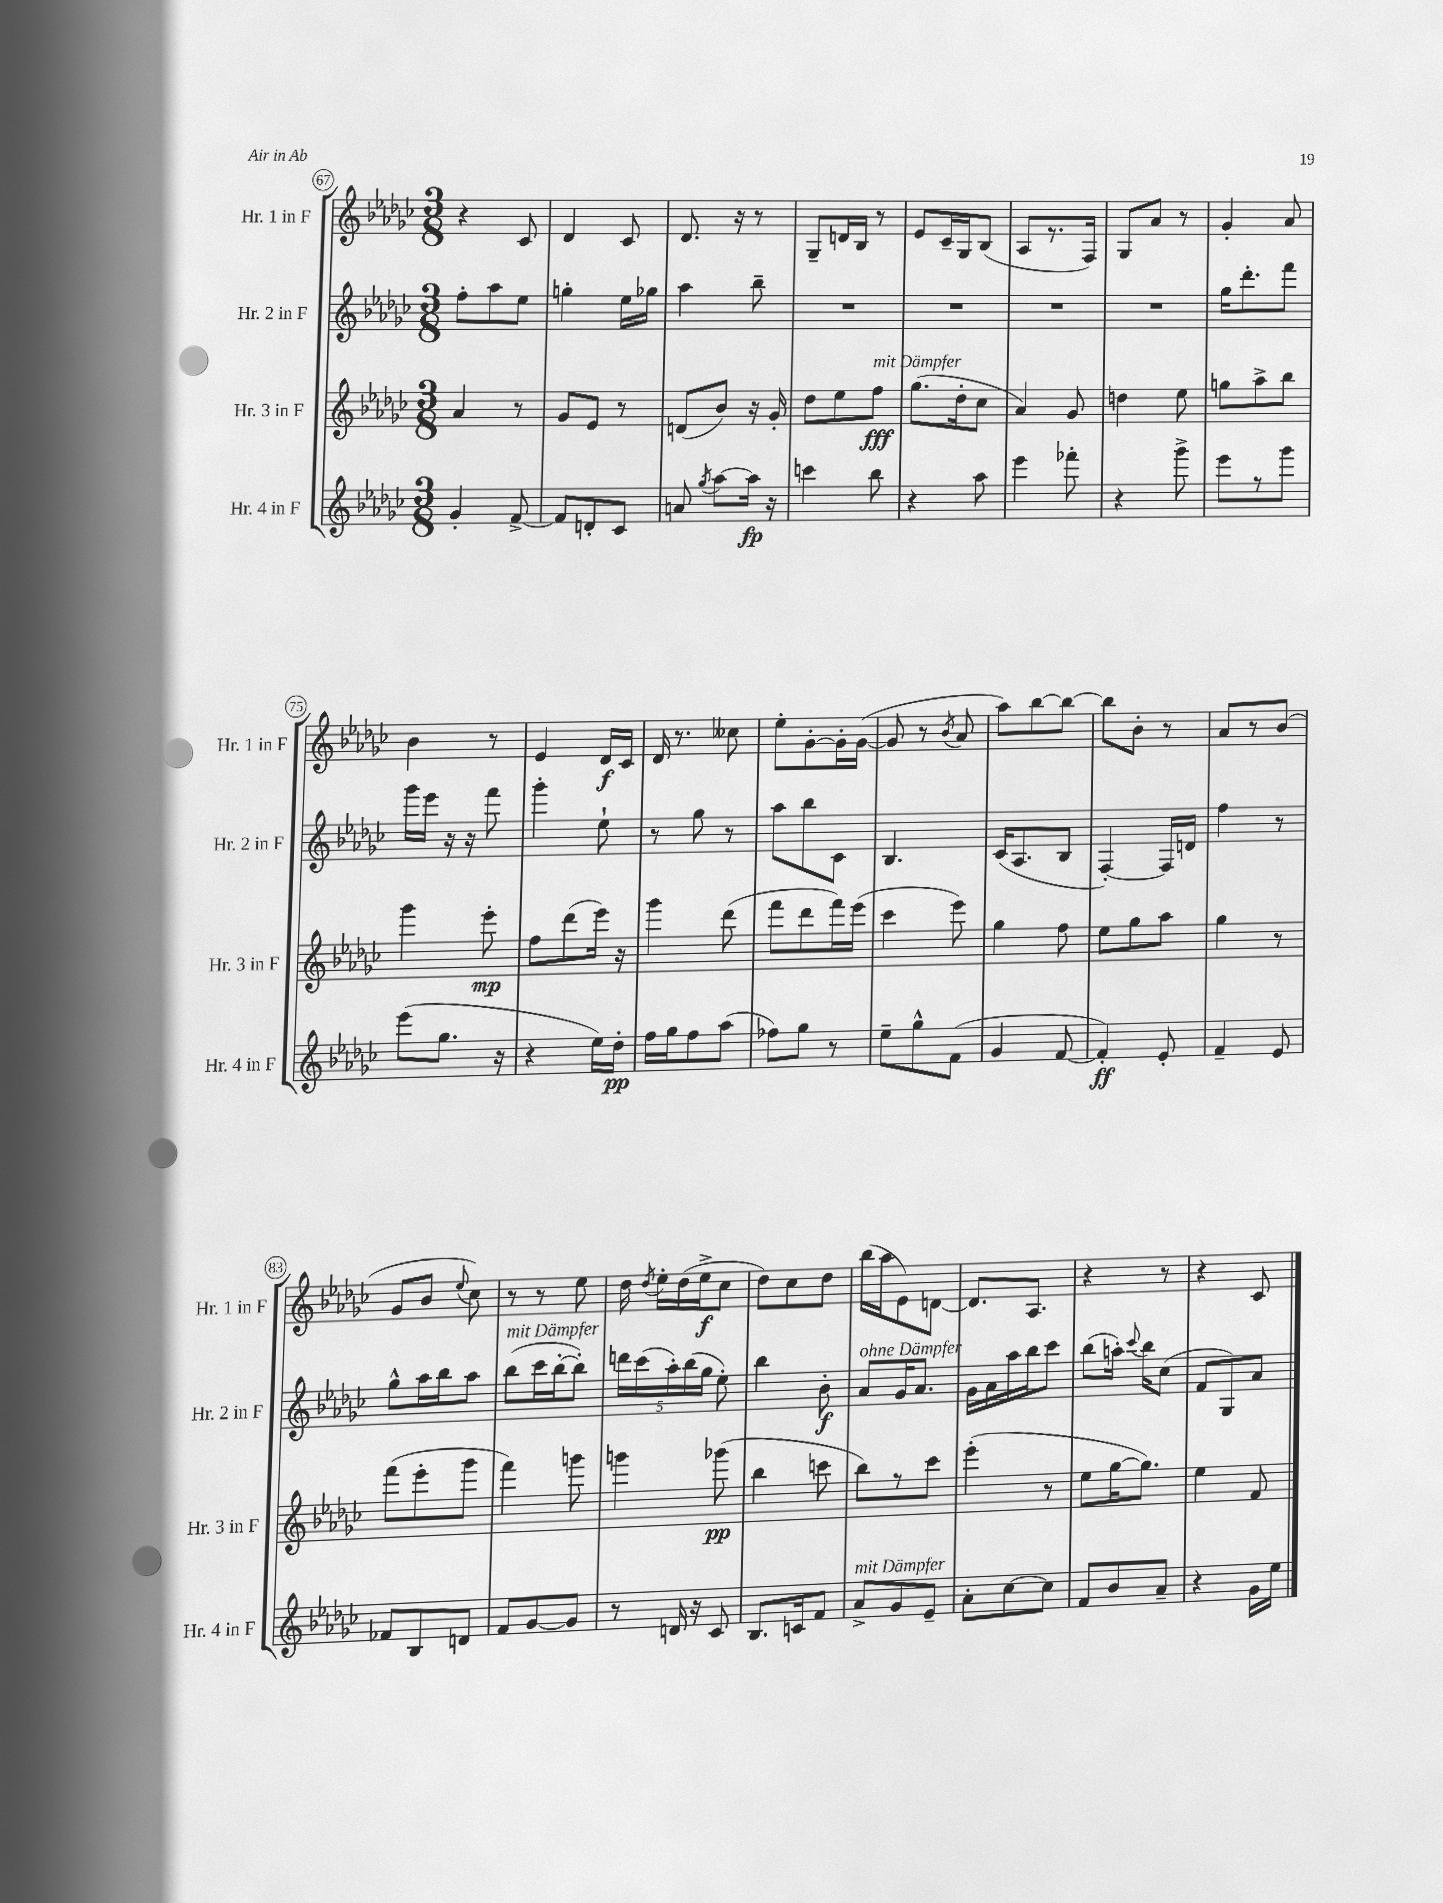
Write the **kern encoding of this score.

**kern	**dynam	**kern	**dynam	**kern	**dynam	**kern	**dynam
*part4	*part4	*part3	*part3	*part2	*part2	*part1	*part1
*staff4	*staff4	*staff3	*staff3	*staff2	*staff2	*staff1	*staff1
*I"Hr. 4 in F	*	*I"Hr. 3 in F	*	*I"Hr. 2 in F	*	*I"Hr. 1 in F	*
*I'Hr. 4 in F	*	*I'Hr. 3 in F	*	*I'Hr. 2 in F	*	*I'Hr. 1 in F	*
*clefG2	*	*clefG2	*	*clefG2	*	*clefG2	*
*k[b-e-a-d-g-c-]	*	*k[b-e-a-d-g-c-]	*	*k[b-e-a-d-g-c-]	*	*k[b-e-a-d-g-c-]	*
*M3/8	*	*M3/8	*	*M3/8	*	*M3/8	*
=67	=67	=67	=67	=67	=67	=67	=67
4g-'/	.	4a-/	.	8ff'\L	.	4r	.
.	.	.	.	8aa-\	.	.	.
[8f^/	.	8r	.	8ee-\J	.	8c-/	.
=68	=68	=68	=68	=68	=68	=68	=68
8f/L]	.	8g-/L	.	4ggn'\	.	4d-/	.
8dn'/	.	8e-/J	.	.	.	.	.
8c-/J	.	8r	.	16ee-\LL	.	8c-/	.
.	.	.	.	16gg-X\JJ	.	.	.
=69	=69	=69	=69	=69	=69	=69	=69
8an/	.	(8dn/L	.	4aa-\	.	8.d-/	.
8qgg-/	.	.	.	.	.	.	.
[8aa-\L	.	8b-/J)	.	.	.	.	.
.	.	.	.	.	.	16r	.
16aa-\Jk]	fp	16r	.	8bb-~\	.	8r	.
16r	.	16g-'/	.	.	.	.	.
=70	=70	=70	=70	=70	=70	=70	=70
4cccn\	.	8dd-\L	.	4.r	.	8G-~/L	.
.	.	8ee-\	.	.	.	16dn/L	.
.	.	.	.	.	.	16B-/JJ	.
!	!	!LO:TX:a:i:t=mit Dämpfer	!	!	!	!	!
8bb-\	.	8ff\J	fff	.	.	8r	.
=71	=71	=71	=71	=71	=71	=71	=71
4r	.	(8.gg-\L	.	4.r	.	8e-/L	.
.	.	.	.	.	.	16c-~/L	.
.	.	16dd-'\k	.	.	.	16G-/J	.
8aa-\	.	8cc-\J	.	.	.	(8B-/J	.
=72	=72	=72	=72	=72	=72	=72	=72
4eee-\	.	4a-/)	.	4.r	.	8A-/L	.
.	.	.	.	.	.	8.r	.
8fff-X'\	.	8g-/	.	.	.	.	.
.	.	.	.	.	.	16F/Jk)	.
=73	=73	=73	=73	=73	=73	=73	=73
4r	.	4ddn\	.	4.r	.	8G-/L	.
.	.	.	.	.	.	8a-/J	.
8ggg-^\	.	8ee-\	.	.	.	8r	.
=74	=74	=74	=74	=74	=74	=74	=74
8eee-\L	.	8ggn\L	.	16gg-\KL	.	4g-'/	.
.	.	.	.	8.ddd-'\	.	.	.
8r	.	8aa-^\	.	.	.	.	.
8ggg-\J	.	8bb-\J	.	8fff\J	.	8a-/	.
!!LO:LB:g=z
=75	=75	=75	=75	=75	=75	=75	=75
(8eee-\L	.	4ggg-\	.	16ggg-\LL	.	4b-\	.
.	.	.	.	16eee-\JJ	.	.	.
8.gg-\J	.	.	.	16r	.	.	.
.	.	.	.	16r	.	.	.
.	.	8eee-'\	mp	8fff\	.	8r	.
16r	.	.	.	.	.	.	.
=76	=76	=76	=76	=76	=76	=76	=76
4r	.	8ff\L	.	4ggg-'\	.	4e-/	.
.	.	(8ddd-\	.	.	.	.	.
16ee-\LL)	.	16eee-\Jk)	.	8ee-`\	.	16d-/LL	f
16dd-'\JJ	pp	16r	.	.	.	16c-/JJ	.
=77	=77	=77	=77	=77	=77	=77	=77
16ff\LL	.	4ggg-\	.	8r	.	16d-/	.
16gg-\J	.	.	.	.	.	8.r	.
8ff\	.	.	.	8gg-\	.	.	.
(8aa-\J	.	(8ddd-\	.	8r	.	8cc--X\	.
=78	=78	=78	=78	=78	=78	=78	=78
8ff-X\L)	.	8fff\L	.	8aa-\L	.	8ee-'\L	.
8gg-\J	.	8ddd-\	.	8bb-\	.	[8g-'\	.
8r	.	16fff\L)	.	8c-\J	.	16g-'\L]	.
.	.	(16eee-\JJ	.	.	.	([16g-\JJ	.
=79	=79	=79	=79	=79	=79	=79	=79
8ee-~\L	.	4ccc-\	.	4.B-/	.	8g-/]	.
8gg-^^\	.	.	.	.	.	8r	.
.	.	.	.	.	.	8qb-/	.
(8f\J	.	8eee-\)	.	.	.	8a-/	.
=80	=80	=80	=80	=80	=80	=80	=80
4g-/	.	4gg-\	.	(16c-/KL	.	8aa-\L)	.
.	.	.	.	8.A-/	.	.	.
.	.	.	.	.	.	[8bb-\	.
[8f/	.	8ff\	.	8B-/J	.	8bb-\J_	.
=81	=81	=81	=81	=81	=81	=81	=81
4f'/])	ff	8ee-\L	.	[4F'/)	.	8bb-\L]	.
.	.	8gg-\	.	.	.	8b-'\J	.
8e-'/	.	8aa-\J	.	16F/LL]	.	8r	.
.	.	.	.	16dn/JJ	.	.	.
=82	=82	=82	=82	=82	=82	=82	=82
4f~/	.	4gg-\	.	4ff\	.	8a-/L	.
.	.	.	.	.	.	8r	.
8e-/	.	8r	.	8r	.	(8b-/J	.
!!LO:LB:g=z
=83	=83	=83	=83	=83	=83	=83	=83
8f-X/L	.	(8fff\L	.	8gg-^^\L	.	8g-/L	.
8B-/	.	8eee-'\	.	16aa-\L	.	8b-/J	.
.	.	.	.	16bb-\J	.	.	.
.	.	.	.	.	.	8qqee-/	.
8dn/J	.	8ggg-\J	.	8aa-\J	.	8cc-\)	.
=84	=84	=84	=84	=84	=84	=84	=84
!	!	!	!	!LO:TX:a:i:t=mit Dämpfer	!	!	!
8f/L	.	4fff\)	.	(8bb-\L	.	8r	.
[8g-/	.	.	.	16ccc-\L	.	8r	.
.	.	.	.	[16bb-'\J	.	.	.
8g-/J]	.	8gggn\	.	8bb-'\J])	.	8ee-\	.
=85	=85	=85	=85	=85	=85	=85	=85
8r	.	4gggn\	.	20dddn\LL	.	16dd-\	.
.	.	.	.	(20ccc-\	.	.	.
.	.	.	.	.	.	8qdd-/	.
.	.	.	.	.	.	16ee-'\LL	.
.	.	.	.	20aa-'\)	.	.	.
16dn/	.	.	.	.	.	(16dd-\	.
.	.	.	.	(20bb-\	.	.	.
16r	.	.	.	.	.	16ee-^\J	f
.	.	.	.	20gg-\JJ	.	.	.
8c-/	.	(8ggg-X\	pp	8ee-'\)	.	8cc-\J	.
=86	=86	=86	=86	=86	=86	=86	=86
8.B-/L	.	4bb-\	.	4bb-\	.	8dd-\L)	.
.	.	.	.	.	.	8cc-\	.
16cn/k	.	.	.	.	.	.	.
8f/J	.	8cccn\	.	8b-'\	f	8dd-\J	.
=87	=87	=87	=87	=87	=87	=87	=87
!	!	!	!	!LO:TX:a:i:t=ohne Dämpfer	!	!	!
!LO:TX:a:i:t=mit Dämpfer	!	!	!	!	!	!	!
8a-^/L	.	8bb-\L)	.	8a-/L	.	(16bb-\LL	.
.	.	.	.	.	.	16aa-\J	.
8g-/	.	8r	.	16g-/K	.	8e-\)	.
.	.	.	.	8.a-/J	.	.	.
8e-~/J	.	8ccc-\J	.	.	.	[8dn\J	.
=88	=88	=88	=88	=88	=88	=88	=88
8a-'\L	.	(4eee-'\	.	16g-\LL	.	8.d/L]	.
.	.	.	.	16a-\	.	.	.
[8cc-\	.	.	.	16aa-\	.	.	.
.	.	.	.	16bb-\J	.	8.A-/J	.
8cc-\J]	.	8r	.	8ccc-\J	.	.	.
=89	=89	=89	=89	=89	=89	=89	=89
8f/L	.	8ee-\L	.	(8bb-\L	.	4r	.
8b-/	.	[16gg-\K	.	16aan'\Jk)	.	.	.
.	.	.	.	8qqccc-/	.	.	.
.	.	8.gg-\J])	.	16bb-\KL	.	.	.
8a-~/J	.	.	.	(8cc-\J	.	8r	.
=90	=90	=90	=90	=90	=90	=90	=90
4r	.	4ee-\	.	8f/L	.	4r	.
.	.	.	.	8G-/)	.	.	.
16g-\LL	.	8f/	.	8a-/J	.	8c-/	.
16ee-\JJ	.	.	.	.	.	.	.
==	==	==	==	==	==	==	==
*-	*-	*-	*-	*-	*-	*-	*-
